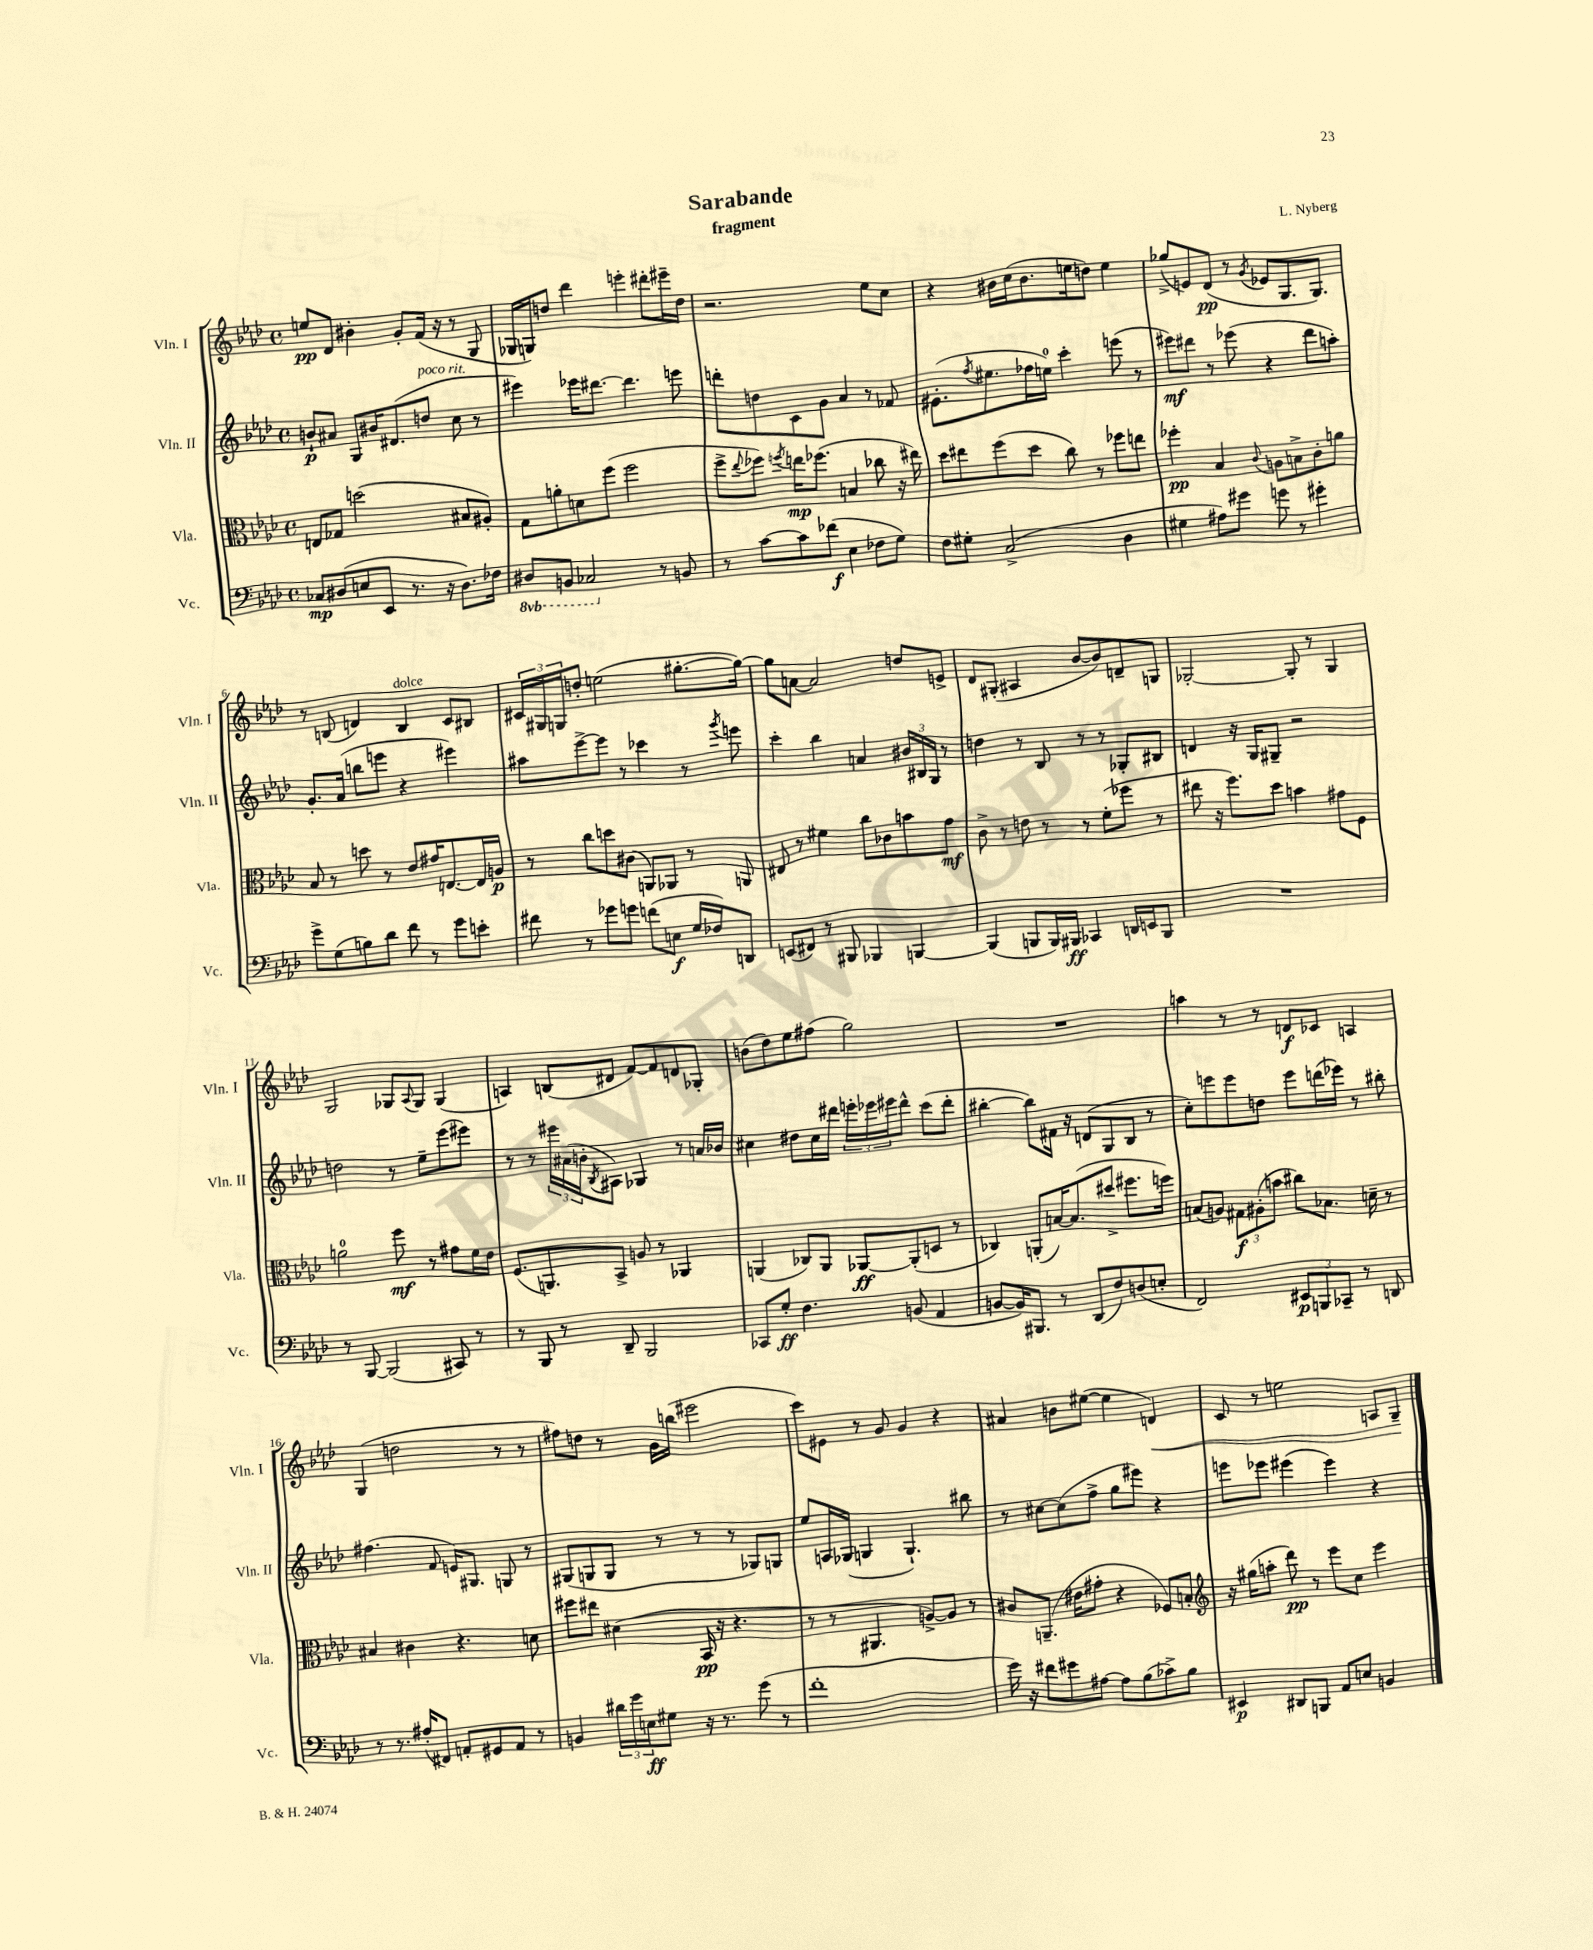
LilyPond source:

\header { title = "Sarabande" composer = "L. Nyberg" subtitle = "fragment" }
<<
\new StaffGroup <<
\new Staff = "s0" \with { instrumentName = "Vln. I" shortInstrumentName = "Vln. I" } {
    \clef treble \key aes \major \defaultTimeSignature \time 4/4
    e''8\pp des'8 bis'4-. g'8-. f'16( r16 r8 g8 |
    ges16 g16) d''8 des'''4 e'''4-. dis'''8-. eis'''16-- d''16 |
    r2. ees''8 c''8 |
    r4 bis'16 c''16( bis'8. e''16 d''8) e''4 |
    ges''8->( e'8) des'8\pp( r8 \acciaccatura { g'8 } ees'8 g8. g8.) |
    r8 b8( d'4) b4^\markup { \italic "dolce" } c'8 bis8 |
    \tuplet 3/2 { cis'16 gis16 g16 } d''8-. e''2( gis''8.~-. gis''16~) |
    gis''8 a'8~ a'2 d''8 e'8-> |
    des'8 gis8-.( ais4 bes'8~ bes'8) d'8-- g8 |
    ges2~-. ges8-. r8 ges4 |
    g2 ges8 \appoggiatura { aes8 } ges8 ges4( |
    a4) b8( dis'8 f'8~) f'8 d'8 ges8-. |
    b'8( des''8) ees''8 fis''8( g''2) |
    R1 |
    a''4 r8 r8 d'8\f ces'8 a4 |
    g4( d''2 r8 r8 |
    fis''8) d''8 r8 g'16 b''16( eis'''2 |
    c'''8) eis'8 r8 g'8 g'4 r4 |
    ais'4 b'8 eis''8~( eis''4 d'4\<) |
    c'8 r8 e''2 a8 g8--\! \bar "|." |
}
\new Staff = "s1" \with { instrumentName = "Vln. II" shortInstrumentName = "Vln. II" } {
    \clef treble \key aes \major \defaultTimeSignature \time 4/4
    b'8-!\p ais'8 g8 bis'16 dis'8.( d''8^\markup { \italic "poco rit." } c''8 r8 |
    eis'''4) ees'''16 dis'''8.~ dis'''4. e'''8 |
    d'''8-. d''8 c'8 g'8 aes'4 r8 fes'8 |
    eis'8.-.( \acciaccatura { f''8 } eis''8. fes''16 e''16-0) c'''4-. e'''8( r8 |
    eis'''8\mf) dis'''8 r8 ees'''8( r4 dis'''8 a''8-.) |
    g'8.-. aes'16( b''8 e'''8 r4 eis'''4) |
    ais''8 ees'''8~-> ees'''8 r8 ces'''4 r8 \acciaccatura { g'''8 } e'''8 |
    c'''4-. bes''4 a'4 \tuplet 3/2 { bis'16 bis16 g16 } r8 |
    d''4 r8 bes8 r8 r8 ges8-. bis8 |
    d'4 r16 g16 gis8-- r2 |
    d''2 r8 ees''8-- ees'''8( eis'''8) |
    r8 r8 \tuplet 3/2 { eis'''16 ais'16( b'16-. } \acciaccatura { bes8 } ais8) ges4 r8 a'16 bes'16 |
    cis''4 dis''8 cis''16 dis'''16 \tuplet 3/2 { e'''16-. ees'''16 eis'''16 } dis'''8-^ c'''8( dis'''8-. |
    bis''4~-. bis''8) fis'16 r16 d'8( g8 bes8 r8 |
    c''8-.) e'''8 e'''8 d''8 e'''8 d'''16( ees'''16) r8 bis''8-. |
    fis''4.( f'8 e'16) gis8. g8 r8 |
    gis8( g8 g8 r8 r8 r8 ges8) g8 |
    ees''8 a16 ges16( g4 g4.-!) bis''8 |
    r8 cis''8~ cis''8( f''8-> g''8 eis'''8) r4 |
    e'''8 ees'''8 eis'''4( eis'''4) r4 \bar "|." |
}
\new Staff = "s2" \with { instrumentName = "Vla." shortInstrumentName = "Vla." } {
    \clef alto \key aes \major \defaultTimeSignature \time 4/4
    e8 ges8 d''2( bis8 ais8-.) |
    g8 a'8-. d'8 f''8( f''2 |
    f''8-> \appoggiatura { ees''8 } fes''8) \acciaccatura { f''8 } e''16\mp fes''8.( b4 ces''8 r16 eis''16) |
    des''8 eis''8 f''8( des''8 c''8) r8 fes''8 e''8 |
    fes''4-.\pp bes4 \appoggiatura { c'8 } a8 b8-> c'8-. a'8 |
    bes8 r8 d''8 r8 ees'8 gis'16 e8.~ e16 a16\p |
    r8 c''8 d''8 cis'8( a,8) aes,8 r8 a,8 |
    eis8 r8 fis'4 c''8 ces'8 b'8 g'8\mf |
    c'8-> r8 e'8 r8 r8 f'8-.( fes''8 r8 |
    eis''8 r16 f''8.) des''8 b'4 gis'8 f8 |
    a'2-0 f''8\mf r8 gis'8 f'16 ees'16 |
    f8.( a,8.) bes,8-> a8 r8 aes,4 |
    a,4( ces8) a,8 aes,8~\ff aes,8-.( d8 r8 |
    ces4) a,8-.( b16~) b8.( dis''8-> fis''8. f''16) |
    b8( a8) \tuplet 3/2 { gis8\f ais8-.( b'8 } cis''8) bes8. d'16-- r8 |
    bis4 cis'4 r4. d'8 |
    fis''8 eis''8 dis'4( bes,16\pp r16 r4. |
    r8 r8 ais,4. a8~->) a8 r8 |
    cis'8 a,8.--( eis'16 gis'8-. r4 fes8) b8-. |
    \clef treble r16 gis''16( a''8-. des'''8\pp) r8 ees'''8 c''8 ees'''4 \bar "|." |
}
\new Staff = "s3" \with { instrumentName = "Vc." shortInstrumentName = "Vc." } {
    \clef bass \key aes \major \defaultTimeSignature \time 4/4 \set Staff.ottavationMarkups = #ottavation-simple-ordinals
    ces8\mp dis8( e8 ees,8 r8. r16 dis8.) fes16 |
    \ottava #-1 dis,8 b,,8 ces,2 \ottava #0 r8 b,8 |
    r8 c'8~ c'8 fes'8\f( ees4 fes8 g8) |
    f8 gis8-. c2->( des4 |
    gis4 ais8) gis'8 g'8 r8 gis'4-. |
    g'8-> g8( b8) des'8 f'8 r8 g'8 e'8-. |
    fis'8 r8 ges'8 g'8 f'8( e8\f g16 fes16) d,8 |
    e,8( fis,8) r8 bis,,8 bes,,4 b,,4~ |
    b,,4( b,,8 b,,16) bis,,16\ff ces,4 d,16 e,16 bis,,8 |
    R1 |
    r8 bes,,8~ bes,,2( cis,8) r8 |
    r8 bes,,8 r8 des,8-- bes,,2 |
    ces,8 g8-.\ff f4. b,8( aes,4 |
    b,8~ b,16) bis,,8. r8 des,8( f8) d8( e8-. |
    f,2) \tuplet 3/2 { eis,8\p b,,8 ces,8-- } r8 d,8 |
    r8 r8. ais16-.( fis,8) a,8-. gis,8 a,8 r8 |
    b,4 \tuplet 3/2 { dis'16 g'16 e16\ff } gis8 r16 r8. g'8( r8 |
    f'1-. |
    g'16) r16 fis'8 gis'8 ais8~ ais8 bes8( ces'8->) bes8 |
    eis,4\p dis,8 b,,8 aes,8 e8 b,4 \bar "|." |
}
>>
>>
